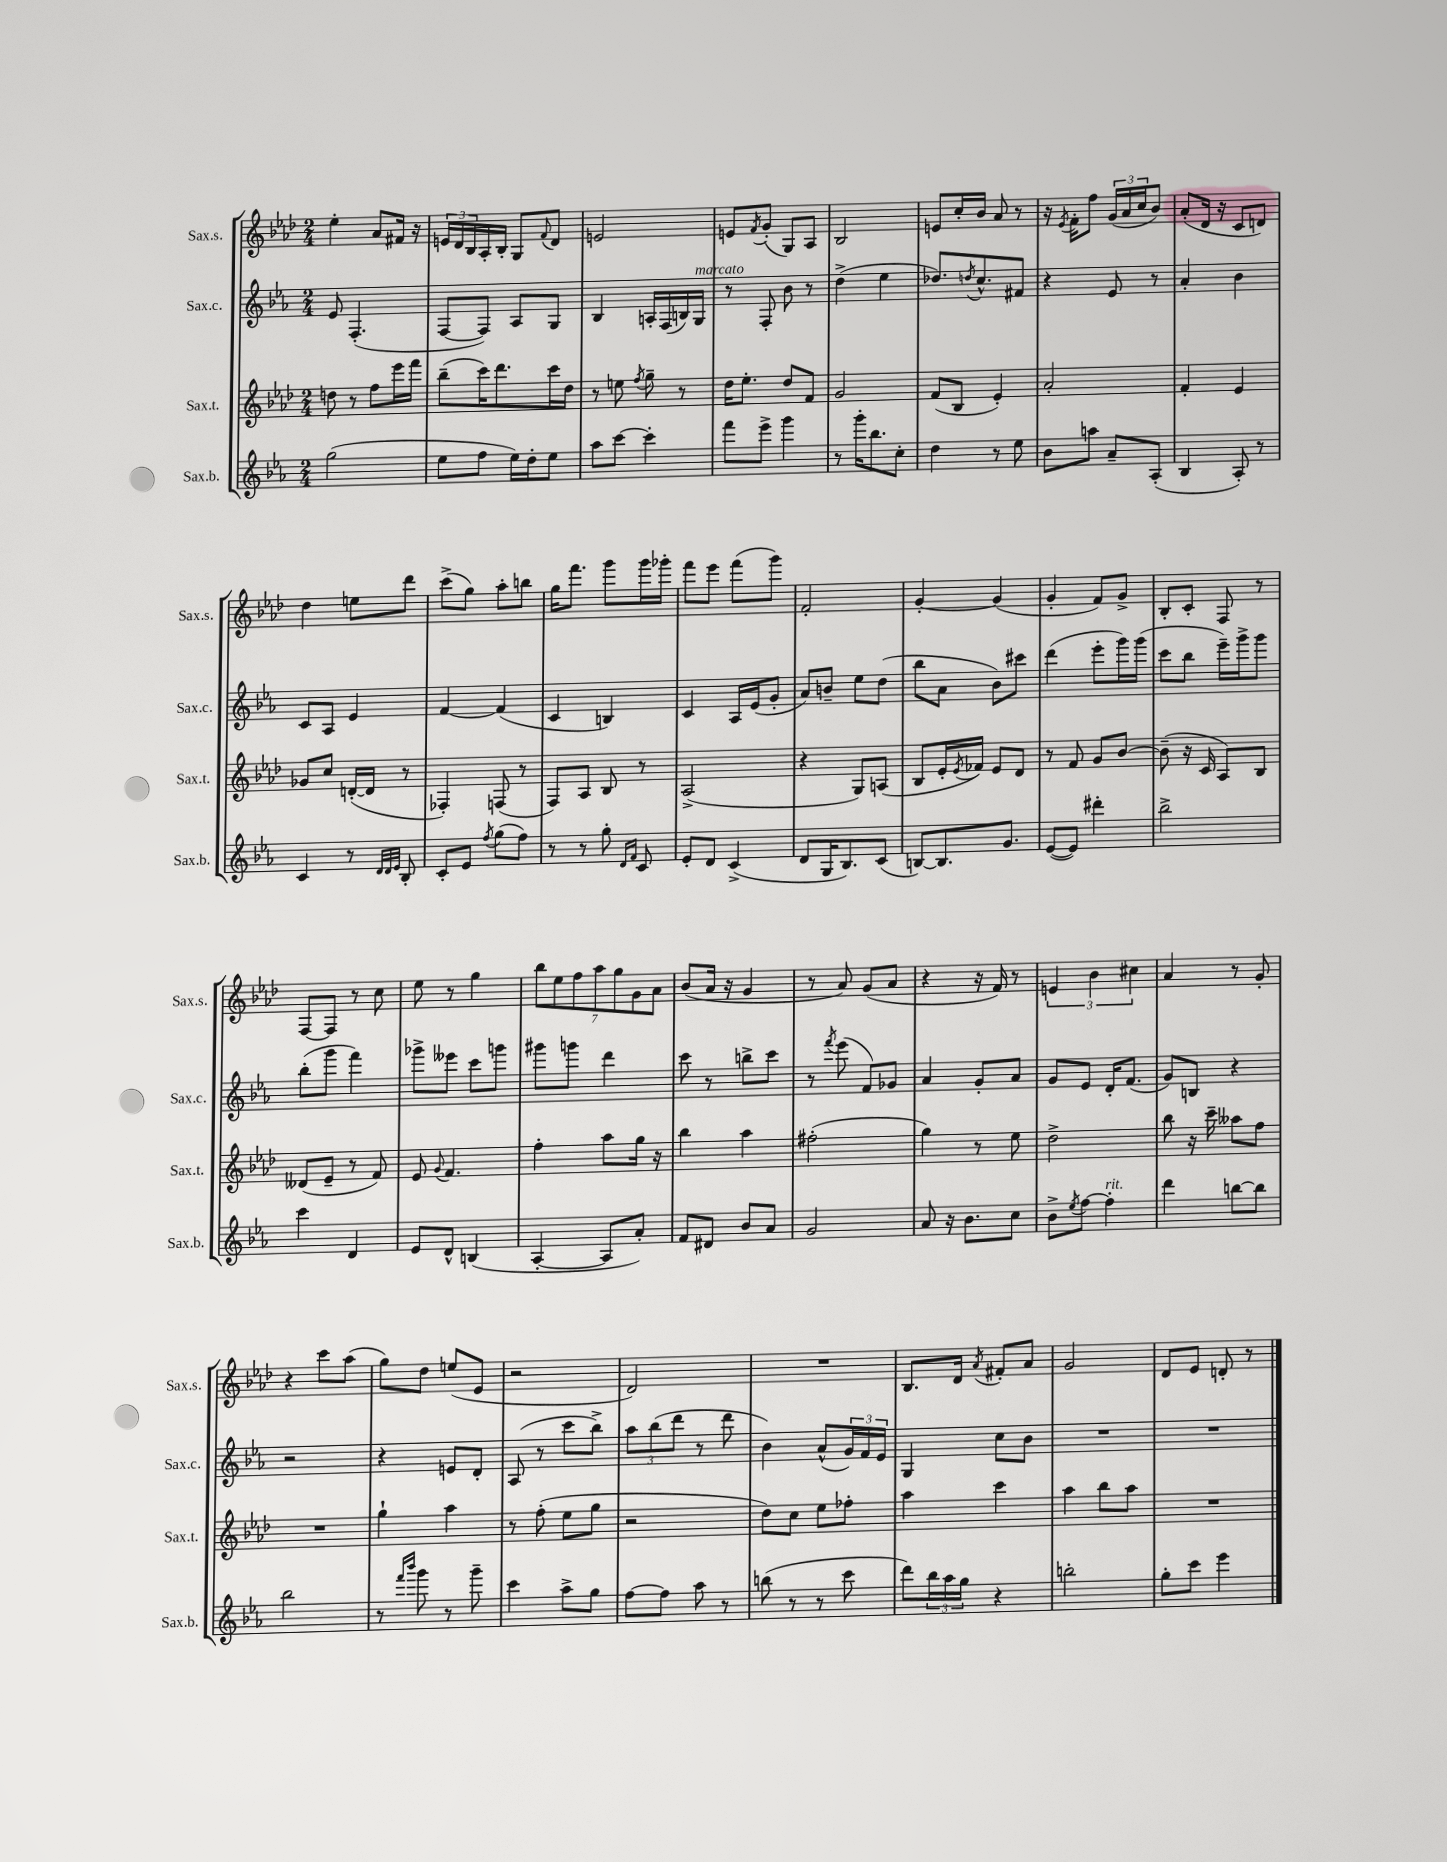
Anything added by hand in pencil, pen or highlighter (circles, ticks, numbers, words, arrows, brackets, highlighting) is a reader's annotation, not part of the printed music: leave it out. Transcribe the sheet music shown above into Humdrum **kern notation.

**kern	**kern	**kern	**kern
*part4	*part3	*part2	*part1
*staff4	*staff3	*staff2	*staff1
*I"Sax.b.	*I"Sax.t.	*I"Sax.c.	*I"Sax.s.
*I'Sax.b.	*I'Sax.t.	*I'Sax.c.	*I'Sax.s.
*clefG2	*clefG2	*clefG2	*clefG2
*k[b-e-a-]	*k[b-e-a-d-]	*k[b-e-a-]	*k[b-e-a-d-]
*M2/4	*M2/4	*M2/4	*M2/4
=21	=21	=21	=21
(2gg\	8ddn\	8e-/	4ee-'\
.	8r	(4.F'/	.
.	8ff\L	.	8a-/L
.	16eee-\L	.	16f#X/Jk
.	16fff\JJ	.	16r
=22	=22	=22	=22
8ee-\L	(8bb-~\L	[8F/L	24en/LL
.	.	.	24d-/
.	.	.	24B-/
8ff\J	16ccc\K)	8F/J])	16A-'/
.	8.ddd-\	.	16B-'/JJ
16ee-\LL)	.	8A-/L	8G/L
16dd'\J	.	.	.
.	.	.	8qqf/
8ee-\J	16ccc\L	8G/J	8d-/J
.	16dd-\JJ	.	.
=23	=23	=23	=23
8aa-\L	8r	4B-/	2en/
[8ccc\J	8een\	.	.
.	8qff/	.	.
4ccc'\]	8gg~\	16An'/LL	.
.	.	(16F/	.
.	8r	16Bn/)	.
!	!	!LO:TX:a:i:t=marcato	!
.	.	16G/JJ	.
=24	=24	=24	=24
8fff\L	16dd-\KL	8r	8en/L
.	8.ee-'\J	.	.
.	.	.	8qf/
8eee-^\J	.	8F'/	(8g'/J
4ggg\	8dd-/L	8b-\	8G/L)
.	8f/J	8r	8A-/J
=25	=25	=25	=25
8r	2g/	(4dd^\	2B-/
16ggg'\KL	.	.	.
8.bb-\	.	.	.
.	.	4ee-\	.
8cc'\J	.	.	.
=26	=26	=26	=26
4dd\	(8f/L	8.dd-X/L)	8en/L
.	8B-/J	.	16cc'/L
.	.	8qddn/	.
.	.	8.cc^^/	16b-/JJ
8r	4e-'/)	.	8a-/
8ee-\	.	8f#X/J	8r
=27	=27	=27	=27
8b-\L	2a-'/	4r	16r
.	.	.	8qe-/
.	.	.	16f'\KL
8aan\J	.	.	8ff\J
8a-~/L	.	8e-/	(24g/LL
.	.	.	24a-/
.	.	.	24cc/J
(8A-'/J	.	8r	8b-/J)
=28	=28	=28	=28
4B-/	4f'/	4a-'/	(8a-'/L
.	.	.	16d-/Jk
.	.	.	16r
8A-'/)	4e-/	4b-\	8c/L
8r	.	.	8dn/J)
!!LO:LB:g=z
=29	=29	=29	=29
4c/	8g-X/L	8c/L	4dd-\
.	8cc/J	8A-/J	.
8r	([16dn'/LL	4e-/	8een\L
.	16d/JJ]	.	.
32qqd/LLL	.	.	.
32qqd/	.	.	.
32qqe-/JJJ	.	.	.
8B-'/	8r	.	8ddd-\J
=30	=30	=30	=30
8c'/L	4F-X'/)	[4f/	(8ccc^\L
8e-/J	.	.	8gg\J)
8qff/	.	.	.
(8gg\L	(8Fn/	(4f/]	8aa-'\L
8ff\J)	8r	.	8bbn\J
=31	=31	=31	=31
8r	8F/L)	4c/	16gg\KL
.	.	.	8.fff\J
8r	8A-/J	.	.
8gg'\	8B-/	4Bn/)	8ggg\L
16qqd/LL	.	.	.
16qqf/JJ	.	.	.
8c/	8r	.	16ggg\L
.	.	.	16ggg-X'\JJ
=32	=32	=32	=32
8e-'/L	(2A-^/	4c/	8fff\L
8d/J	.	.	8eee-\J
(4c^/	.	16A-/LL	(8fff\L
.	.	(16e-/J	.
.	.	8g'/J	8ggg\J)
=33	=33	=33	=33
8d/L	4r	8a-/L)	2f'/
16G/K	.	8bn~/J	.
8.B-/)	.	.	.
.	8G/L)	8ee-\L	.
(8c/J	(8An/J	(8dd\J	.
=34	=34	=34	=34
[8Bn/L)	8B-/L	8bb-\L	[4g'/
8.B/]	16e-'/L	8a-\J	.
.	8qe-/	.	.
.	16f-X/JJ)	.	.
.	8e-/L	8b-\L)	(4g/]
8.g/J	.	.	.
.	8d-/J	8ccc#X\J	.
=35	=35	=35	=35
([8e-/L	8r	(4ddd\	4g'/
8e-/J])	8f/	.	.
4ddd#X'\	8g/L	8eee-'\L	8f/L)
.	[8b-/J	16ggg\L)	8g^/J
.	.	(16ggg\JJ	.
=36	=36	=36	=36
2bb-^\	(8b-~\]	8ccc\L	8B-'/L
.	16r	8bb-\J	8c'/J
.	16c/	.	.
.	8A-/L)	16eee-~\LL)	8F/
.	.	16ggg^\J	.
.	8B-/J	8ggg\J	8r
!!LO:LB:g=z
=37	=37	=37	=37
4ccc\	(8d--X/L	(8bb-'\L	[8F/L
.	8e-~/J	8ggg\J	8F/J]
4d/	8r	4fff\)	8r
.	8f/)	.	8cc\
=38	=38	=38	=38
8e-/L	8e-/	8ggg-X^\L	8ee-\
.	8qqg/	.	.
8d^^/J	4.f/	8eee--X\J	8r
(4Bn/	.	8ccc\L	4gg\
.	.	8gggn\J	.
=39	=39	=39	=39
[4A-'/	4ff'\	8ggg#X\L	14bb-\L
.	.	.	14ee-\
.	.	8gggn\J	.
.	.	.	14ff\
.	.	.	14aa-\
8A-/L]	8aa-\L	4ddd\	.
.	.	.	14gg\
.	.	.	14g\
8a-'/J)	16gg\Jk	.	.
.	.	.	14a-\J
.	16r	.	.
=40	=40	=40	=40
8f/L	4bb-\	8ccc\	(8b-/L
8d#X/J	.	8r	16a-/Jk
.	.	.	16r
8b-/L	4aa-\	8bbn^\L	4g/
8a-/J	.	8ccc\J	.
=41	=41	=41	=41
2g/	(2ff#X'\	8r	8r
.	.	8qfff/	.
.	.	(8eee-\	8a-/)
.	.	8f/L)	(8g/L
.	.	8g-X/J	8a-/J
=42	=42	=42	=42
8a-/	4gg\)	4a-/	4r
16r	.	.	.
8.b-\L	.	.	.
.	8r	8g'/L	16r
.	.	.	16f/)
8cc\J	8ee-\	8a-/J	8r
=43	=43	=43	=43
8b-^\L	2dd-^\	8g/L	6en/
8qee-/	.	.	.
[8ff\J	.	8e-/J	.
.	.	.	6b-\
!LO:TX:a:i:t=rit.	!	!	!
4ff'\]	.	16d'/KL	.
.	.	(8.f/J	.
.	.	.	6cc#X\
=44	=44	=44	=44
4ddd\	8bb-\	8g/L)	4a-/
.	16r	8Bn/J	.
.	16ccc~\	.	.
[8bbn\L	8aa--X\L	4r	8r
8bb\J]	8ff\J	.	8g'/
!!LO:LB:g=z
=45	=45	=45	=45
2bb-\	2r	2r	4r
.	.	.	8ccc\L
.	.	.	(8aa-\J
=46	=46	=46	=46
8r	4gg`\	4r	8gg\L)
16qqfff/LL	.	.	.
16qqbbb-/JJ	.	.	.
8ggg\	.	.	8dd-\J
8r	4aa-\	8en/L	(8een/L
8ggg~\	.	8d'/J	8e-/J
=47	=47	=47	=47
4ccc\	8r	(8A-/	2r
.	(8ff'\	8r	.
8aa-^\L	8ee-\L	8ccc\L	.
8gg\J	8gg\J	8bb-^\J)	.
=48	=48	=48	=48
[8ff\L	2r	12aa-\L	2d-/)
.	.	(12bb-\	.
8ff\J]	.	.	.
.	.	12ddd\J	.
8aa-\	.	8r	.
8r	.	8ddd\	.
=49	=49	=49	=49
(8bbn\	8dd-\L)	4b-\)	2r
8r	8cc\J	.	.
8r	8ee-\L	(8a-^^/L	.
8ccc\	8ff-X'\J	24g/L)	.
.	.	24f/	.
.	.	24e-/JJ	.
=50	=50	=50	=50
8ddd\L)	4aa-\	4G/	8.B-/L
24bb-\L	.	.	.
24aa-\	.	.	.
.	.	.	16d-/Jk
24gg\JJ	.	.	.
.	.	.	8qa-/
4r	4ccc\	8cc\L	8f#X'/L
.	.	8b-\J	8a-/J
=51	=51	=51	=51
2bbn'\	4aa-\	2r	2g/
.	8bb-\L	.	.
.	8aa-\J	.	.
=52	=52	=52	=52
8gg'\L	2r	2r	8d-/L
8ccc\J	.	.	8e-/J
4eee-\	.	.	8dn'/
.	.	.	8r
==	==	==	==
*-	*-	*-	*-
